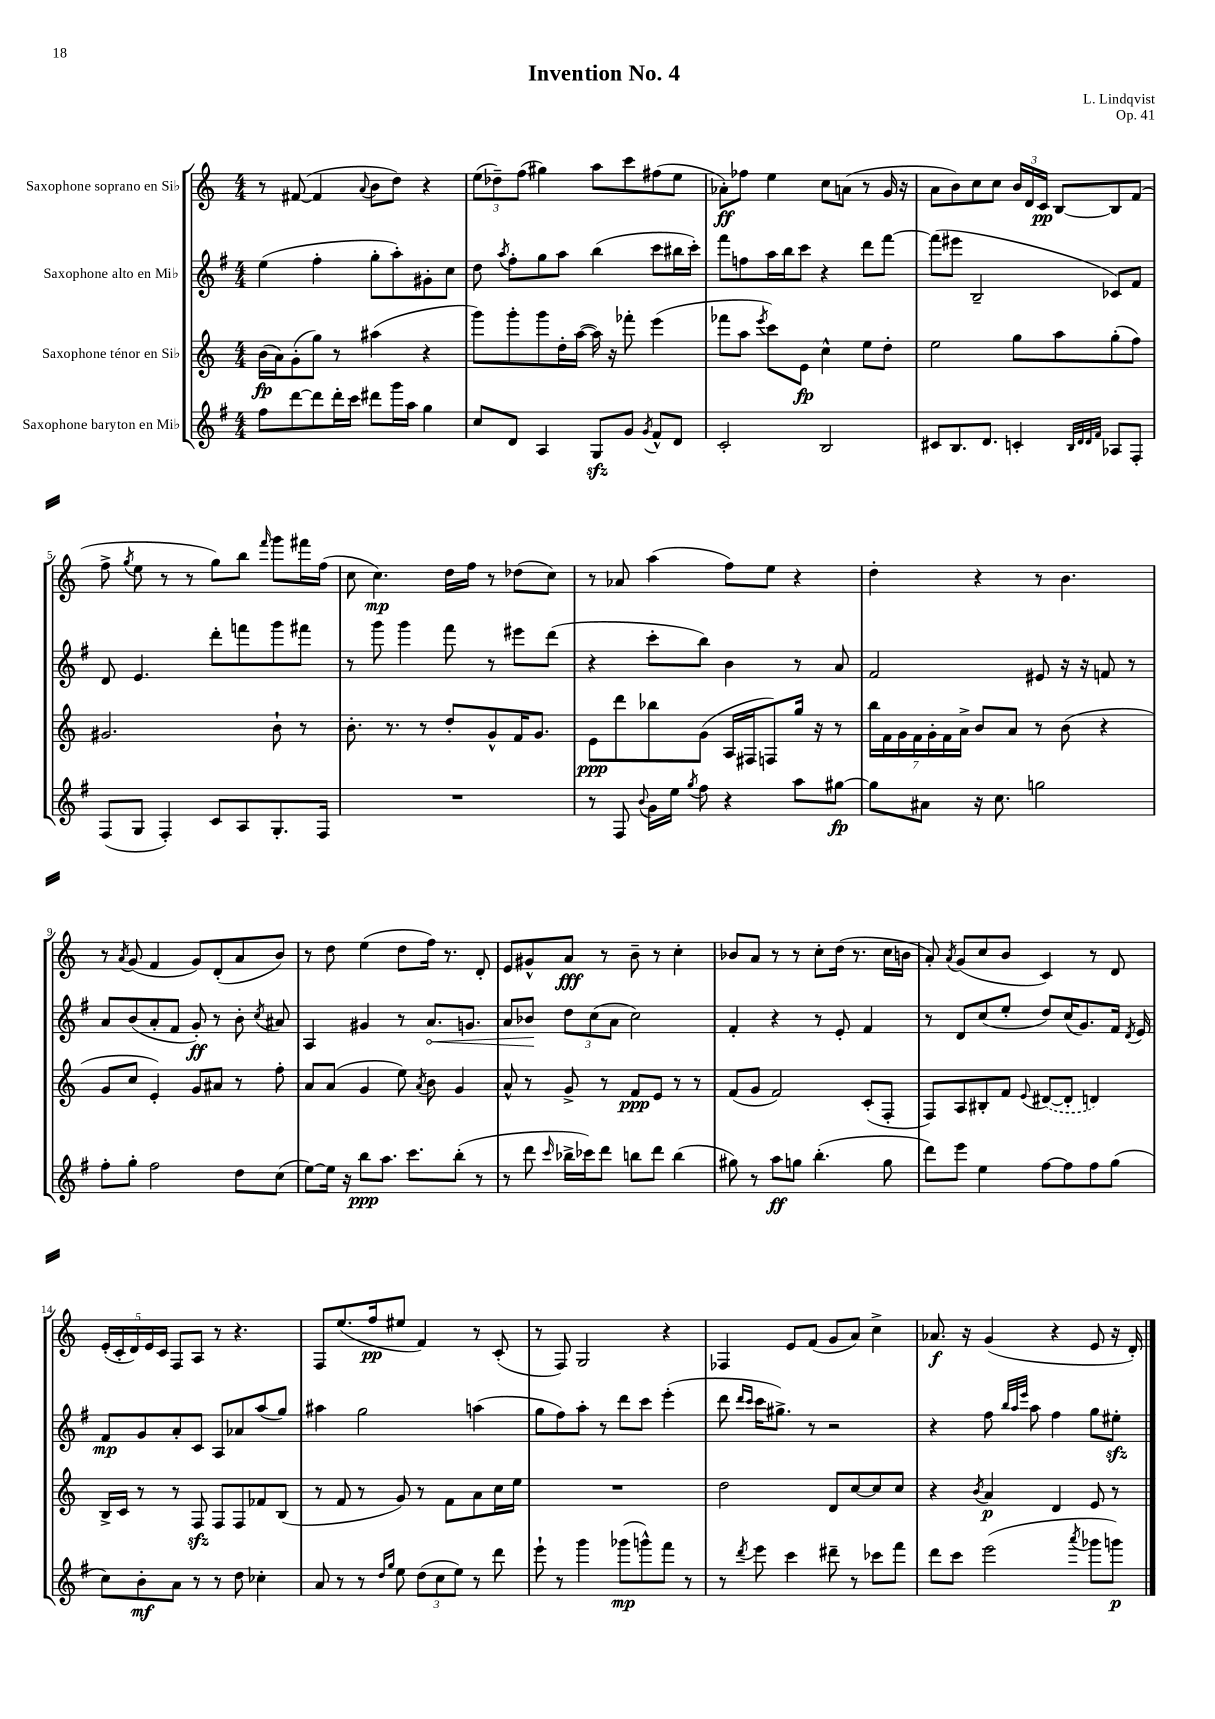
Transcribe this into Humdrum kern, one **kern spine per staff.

**kern	**kern	**kern	**kern
*staff4	*staff3	*staff2	*staff1
*clefG2	*clefG2	*clefG2	*clefG2
*k[f#]	*k[]	*k[f#]	*k[]
*M4/4	*M4/4	*M4/4	*M4/4
8ff#	(16b	(4ee	8r
.	16a)	.	.
[8ddd	(8g'	.	([8f#
8ddd]	8gg)	4ff#'	4f#]
16ddd'	8r	.	.
16ccc	.	.	.
.	.	.	8qqa
8ddd#	(4aa#	8gg'	8b
16ggg	.	8aa')	8dd)
16aa	.	.	.
4gg	4r	8g#'	4r
.	.	8cc	.
=	=	=	=
8cc	8ggg)	8dd	(12ee
.	.	.	12dd-~)
.	.	8qaa	.
8d	8ggg'	8ff#'	.
.	.	.	(12ff
4A	8ggg	8gg	4gg#)
.	16dd'	8aa	.
.	([16aa	.	.
8G	16aa])	(4bb	8aa
.	16r	.	.
8g	8fff-'	.	8ccc
8qg	.	.	.
8f#^^	(4eee	8ccc	(8ff#
8d	.	16bb#	8ee
.	.	16ccc')	.
=	=	=	=
2c'	8fff-	8fff#	8a-')
.	8aa	8ff	8ff-
.	8qeee	.	.
.	8ccc)	16aa	4ee
.	.	16bb	.
.	8e	8ccc	.
2B	4cc^^	4r	8cc
.	.	.	(8a
.	8ee	8ddd	8r
.	8dd'	[8fff#	16g
.	.	.	16r
=	=	=	=
8c#	2ee	(8fff#]	8a
8.B	.	8eee#	8b)
.	.	2B~	8cc
8.d	.	.	.
.	.	.	8cc
4c'	8gg	.	24b
.	.	.	24d
.	.	.	24c
.	8aa	.	[8B
32qqB	.	.	.
32qqd	.	.	.
32qqd	.	.	.
32qqf#	.	.	.
8A-	(8gg'	8c-)	8B]
8F#'	8ff)	8f#	(8f
=	=	=	=
(8F#	2.g#	8d	8ff^
.	.	.	8qgg
8G	.	4.e	8ee
4F#')	.	.	8r
.	.	.	8r
8c	.	8ddd'	8gg)
8A	.	8fff	8bb
.	.	.	16qqfff
8.G'	8b`	8ggg	8ggg
.	8r	8fff#	16fff#
16F#	.	.	(16ff
=	=	=	=
1r	8.b'	8r	8cc
.	.	8ggg	4.cc)
.	8.r	.	.
.	.	4ggg	.
.	8r	.	.
.	8dd'	8fff#	16dd
.	.	.	16ff
.	8g^^	8r	8r
.	16f	8eee#	(8dd-
.	8.g	.	.
.	.	(8ddd	8cc)
=	=	=	=
8r	8e	4r	8r
8F#	8ddd	.	8a-
8qqb	.	.	.
16g	8bb-	8ccc'	(4aa
16ee	.	.	.
8qgg	.	.	.
8ff#	(8g	8bb)	.
4r	16A	4b	8ff)
.	16F#	.	.
.	8F)	.	8ee
8aa	16gg	8r	4r
.	16r	.	.
[8gg#	8r	8a	.
=	=	=	=
8gg#]	28bb	2f#	4dd'
.	28f	.	.
.	28g	.	.
.	28f	.	.
8a#	.	.	.
.	28g'	.	.
.	28f	.	.
.	28a^	.	.
16r	8b	.	4r
8.cc	.	.	.
.	8a	.	.
2gg	8r	8e#	8r
.	(8b	16r	4.b
.	.	16r	.
.	4r	8f	.
.	.	8r	.
=	=	=	=
8ff#'	8g	8a	8r
.	.	.	8qa
8gg'	8cc	(8b	(8g
2ff#	4e')	8a'	4f
.	.	8f#	.
.	8g	8g')	8g)
.	8a#	8r	(8d'
8dd	8r	8b'	8a
.	.	8qcc	.
(8cc	8ff'	8a#	8b)
=	=	=	=
[8ee)	8a	4A	8r
16ee]	(8a	.	8dd
16r	.	.	.
8bb	4g	4g#	(4ee
8.aa	.	.	.
.	8ee)	8r	8dd
8.ccc	.	.	.
.	8qa	.	.
.	8b	8.a	16ff)
.	.	.	8.r
(8bb'	4g	.	.
.	.	8.g	.
8r	.	.	8d'
=	=	=	=
8r	8a^^	8a	8e
8ddd	8r	8b-	8g#^^
16qqccc	.	.	.
16bb-^	8g^	12dd	8a
16ccc-)	.	.	.
.	.	(12cc	.
8ddd	8r	.	8r
.	.	12a	.
8bb	8f	2cc)	8b~
8ddd	8e	.	8r
(4bb	8r	.	4cc'
.	8r	.	.
=	=	=	=
8gg#)	(8f	4f#'	8b-
8r	8g	.	8a
8aa	2f)	4r	8r
8gg	.	.	8r
(4.bb'	.	8r	8cc'
.	.	8e'	(16dd
.	.	.	8.r
.	(8c'	4f#	.
8gg	8F'	.	16cc
.	.	.	16b
=	=	=	=
8ddd)	8F)	8r	8a')
.	.	.	8qa
8eee	8A	8d	(8g
4ee	8B#'	(8cc	8cc
.	8f	8ee'	8b
.	8qqe	.	.
[8ff#	([8d#	8dd)	4c)
8ff#]	8d#']	(16cc	.
.	.	8.g)	.
8ff#	4d)	.	8r
(8gg	.	16f#	8d
.	.	8qd	.
.	.	16e	.
=	=	=	=
8cc)	16B^	8f#	(20e'
.	.	.	20c'
.	16c	.	.
.	.	.	20d)
8b'	8r	8g	.
.	.	.	20e
.	.	.	20c
8a	8r	8a'	8F
8r	8F	8c	8A
8r	8F	8A	8r
8dd	8F	8a-	4.r
4cc-'	8f-	(8aa	.
.	(8B	8gg)	.
=	=	=	=
8a	8r	4aa#	8F
8r	8f	.	(8.ee
8r	8r	2gg	.
.	.	.	16ff
16qqdd	.	.	.
16qqgg	.	.	.
8ee	8g)	.	8ee#
(12dd	8r	.	4f)
12cc	.	.	.
.	8f	.	.
12ee)	.	.	.
8r	8a	(4aa	8r
8ddd	16cc	.	(8c'
.	16ee	.	.
=	=	=	=
8eee`	1r	8gg	8r
8r	.	8ff#)	8F)
4ggg	.	8aa'	2G
.	.	8r	.
(8ggg-	.	8ddd	.
8ggg^^)	.	8ccc	.
8fff#	.	(4eee'	4r
8r	.	.	.
=	=	=	=
8r	2dd	8ddd	4F-
.	.	16qqddd	.
8qddd	.	16qqccc	.
8eee	.	16ccc	.
.	.	8.gg#^)	.
4ccc	.	.	8e
.	.	8r	(8f
8ddd#~	8d	2r	8g
8r	[8cc	.	8a)
8ccc-	8cc]	.	4cc^
8fff#	8cc	.	.
=	=	=	=
8ddd	4r	4r	8.a-
8ccc	.	.	.
.	.	.	16r
.	8qb	.	.
(2eee	4a	8ff#	(4g
.	.	32qqbb	.
.	.	32qqaa	.
.	.	32qqeee	.
.	.	8aa	.
.	4d	4ff#	4r
8qaaa	.	.	.
8ggg-	8e	8gg	8e
8ggg)	8r	8ee#'	16r
.	.	.	16d')
==	==	==	==
*-	*-	*-	*-
